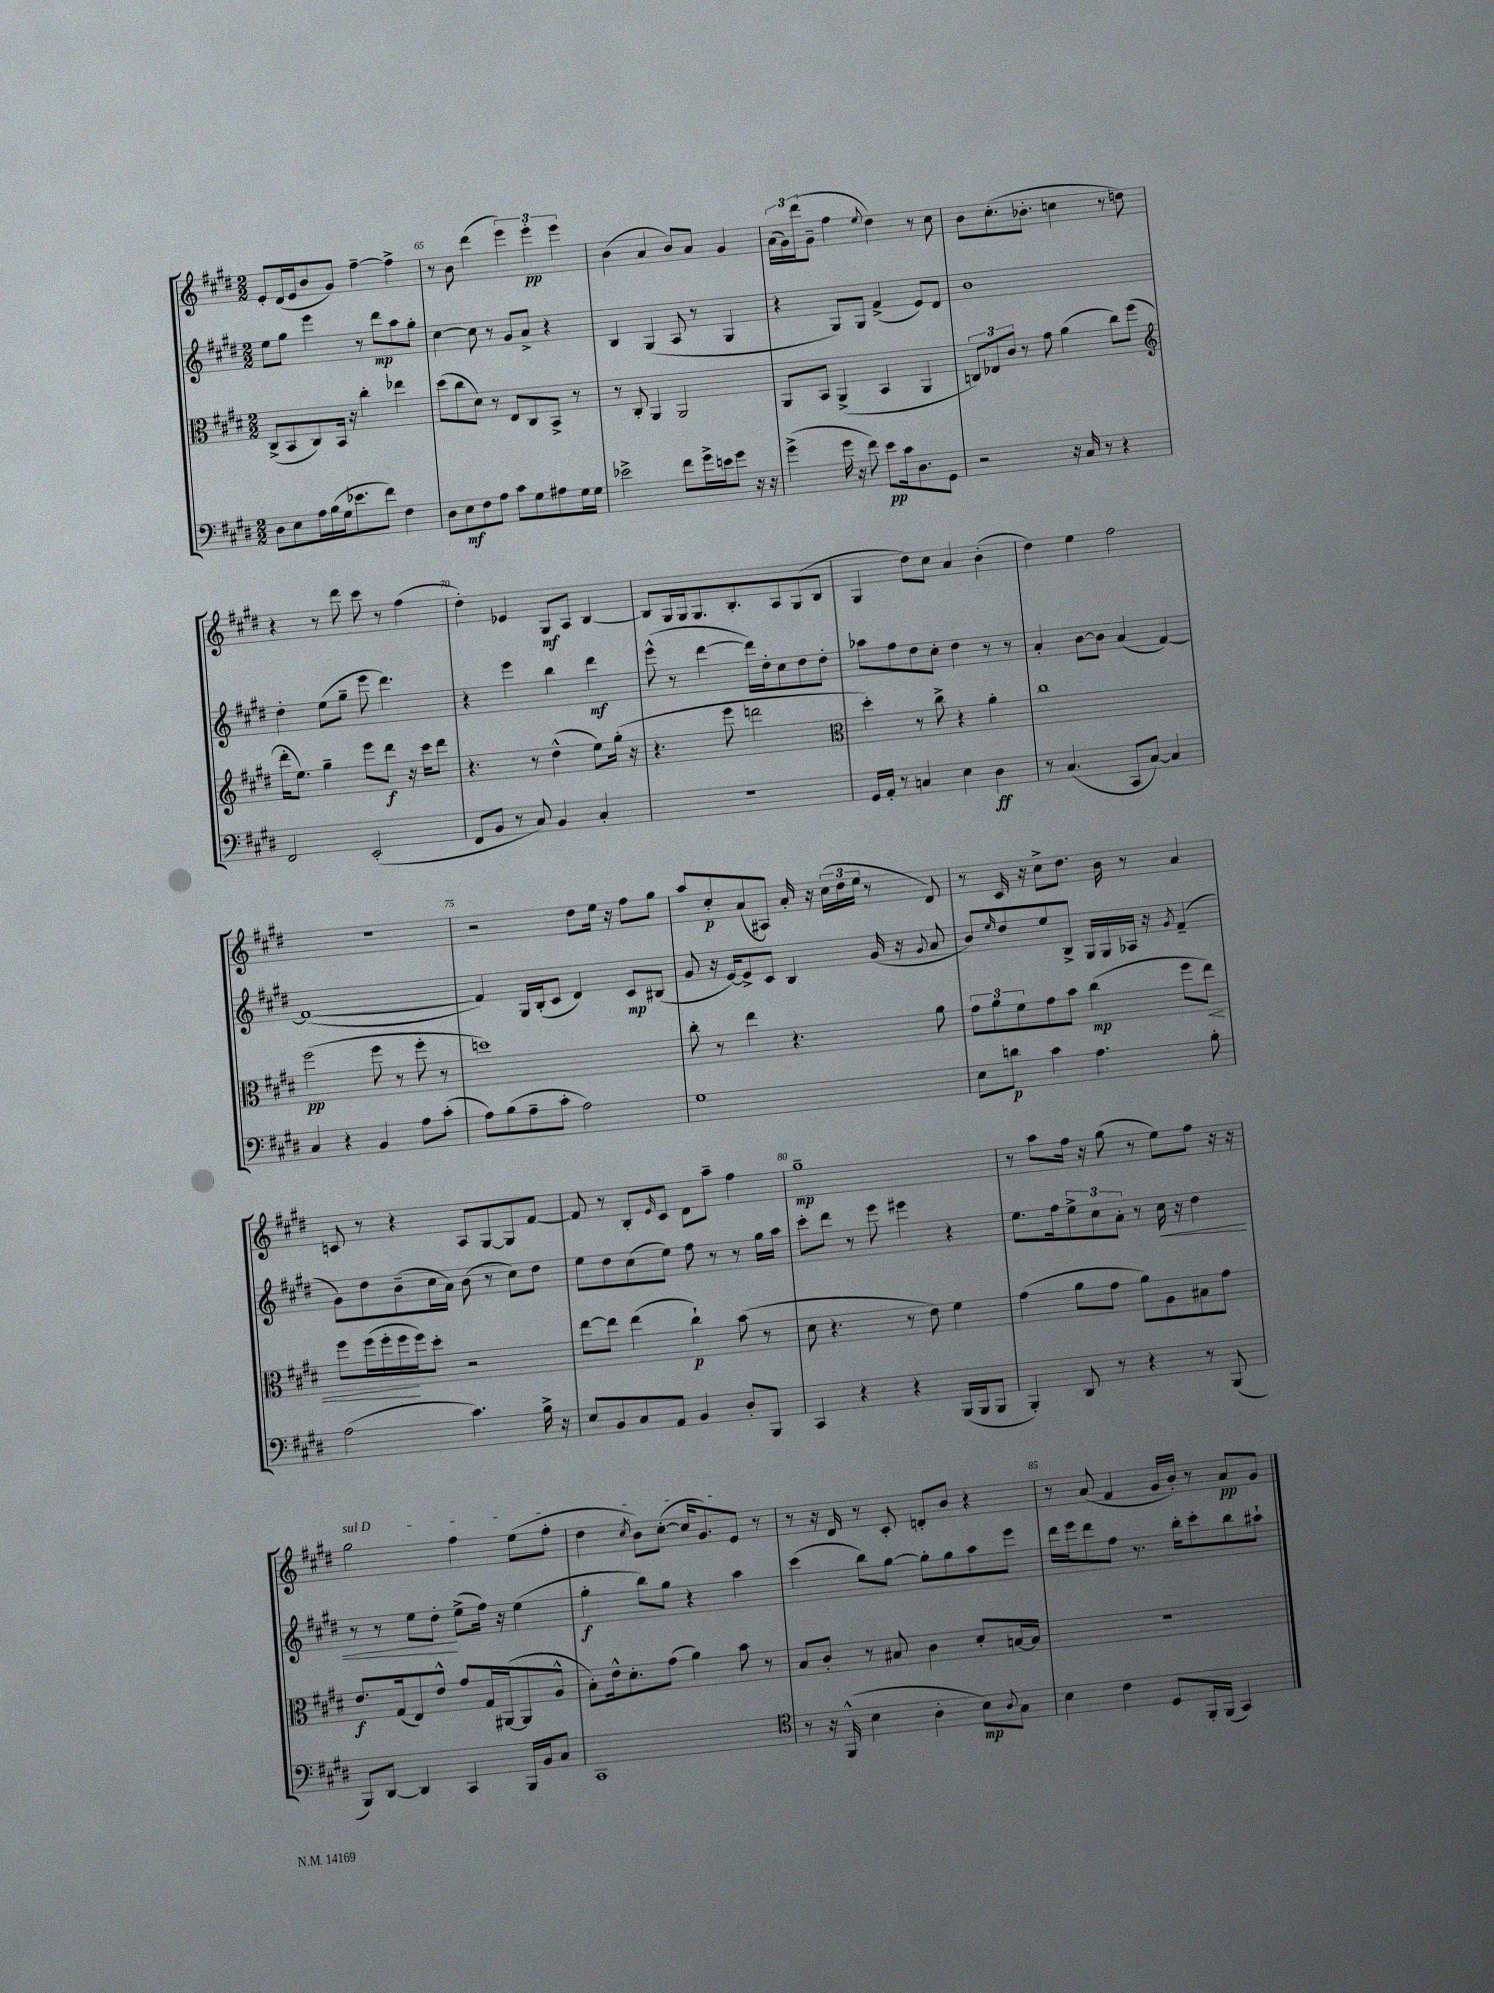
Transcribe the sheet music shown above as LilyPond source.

<<
\new StaffGroup <<
\new Staff = "s0" {
    \clef treble \key e \major \numericTimeSignature \time 2/2
    e'8-. dis'16( e'16 b'8 gis'8) fis''4~-- fis''4-> |
    r8 b'8 dis'''4( \tuplet 3/2 { e'''4) e'''4-.\pp e'''4 } |
    b'4( a'4 b'8) a'8 gis'4 |
    \tuplet 3/2 { a'16( gis'16) dis'''16( } gis'8-- fis''4 \appoggiatura { e''8 } dis''4) r8 cis''8 |
    b'8 cis''8.-.( bes'8.-. c''4 r8 d''8) |
    r4 r8 dis'''8 cis'''8 r8 fis''4( |
    dis''4-.) ees'4 gis8\mf a8 b4~ |
    b8 gis16 gis16 gis8. b8.-. a8 gis8( b8 |
    gis4 dis''8) cis''8 a'4 b'4-.( |
    dis''4) e''4 fis''2 |
    r1 |
    r2 dis''8 e''16 r16 fis''8 gis''8 |
    a''8 cis''8-.\p a'8( ais8) a'16-. r16 \tuplet 3/2 { cis''16( dis''16 e''16 } r8 dis'8) |
    r8 cis'16 r16 cis''8-> dis''8. b'16 r8 a'4 |
    c'8 r8 r4 a8 gis8~ gis8 fis'8~ |
    fis'8 r8 b8-. \grace { e'16 } cis'8 dis'8 a''8-- fis''4 |
    gis''1--\mp |
    r8 a''8 fis''16 r16 gis''8( r8 e''8) fis''8 r16 r16 |
    \once \override TextSpanner.bound-details.left.text = \markup { \italic "sul D" } gis''2\startTextSpan fis''4 e''8( fis''8-. |
    dis''4 \acciaccatura { cis''8 } b'8) cis''8~-.( cis''16 gis'8.) e'8\stopTextSpan r8 |
    r8 r16 dis'16 r8 cis'8-. d'8-. b'8 r4 |
    r8 a'8( fis'4 gis'16 b'16-.) r8 a'8\pp gis'8 \bar "|." |
}
\new Staff = "s1" {
    \clef treble \key e \major \numericTimeSignature \time 2/2
    e''8 gis''8 e'''4 r8 dis'''8\mp a''8 gis''8-. |
    cis''4~ cis''8 r8 gis'8 a'8-> r4 |
    b4 gis4( a8 r8 gis4 |
    r4 gis8) gis8 fis'4->( e'8) dis'8 |
    b'1 |
    dis''4-. e''8( gis''8-- e'''8 dis'''4.) |
    r4 e'''4 b''4 dis'''4\mf |
    e'''8-^( r8 dis'''4~ dis'''16) dis''16-. cis''8 dis''8 dis''8-. |
    aes''8 fis''8 dis''8 cis''8-. dis''4 r8 r8 |
    a'4-. b'8~ b'8 a'4( fis'4~) |
    fis'1~( |
    fis'4) gis16 b16-.( cis'8 dis'4) cis'8\mp bis8( |
    gis'8 r16 e'16~) e'8-> cis'8 b4 gis'16( r16 \appoggiatura { gis'8 } a'8 |
    b'8) \grace { e''16 } dis''8 e''8 b8-> gis16 gis16 aes16 r16 \acciaccatura { gis'8 } fis'4--( |
    gis'8) dis''8 b'8--( cis''16 a'16) b'8( r8 cis''8) dis''8 |
    e''8 dis''8 cis''8( e''8) fis''8 r8 r8 gis''16 a''16 |
    cis'''8-. dis'''8 r8 e'''8 eis'''4 r4 |
    e''8. fis''16 \tuplet 3/2 { e''8-> cis''8 a'8-. } r8 cis''16\< r16 dis''4 |
    r8 r8 e''8 dis''8-.\! e''8->( fis''16) r16 e''4( |
    gis''4-.\f b''8) gis''8 r4 a''4 |
    cis'''4( b''8) gis''8~ gis''8-. gis''8 a''8 e'''8 |
    dis'''16 e'''16 dis'''8 fis''8 r8. b''16-. cis'''8-. b''8 ais''8-! \bar "|." |
}
\new Staff = "s2" {
    \clef alto \key e \major \numericTimeSignature \time 2/2
    cis8->( b,8 cis8) b,16 r16 cis''4-. ees''4 |
    dis''8( cis''8 dis'8) r8 e8 cis8 b,8-> r8 |
    r8 cis8-. a,4 a,2 |
    a,8 b,8 a,4->( b,4 a,4 |
    \tuplet 3/2 { c8) ees8 cis'8 } r8 gis'8 a'4( cis''8) fis''8( |
    \clef treble dis'''16-. e''8.) gis''4-- e'''8 dis'''8\f r16 cis'''16 dis'''8 |
    r4. r8 dis''4-^( e''8) gis''16-.( r16 |
    r4. e'''8 d'''2 |
    \clef alto dis''4-.) r8 cis''8-> r4 a'4-. |
    cis''1 |
    fis''2\pp( fis''8 r8 fis''8-. r8 |
    d''1) |
    cis''8-. r8 e''4 r4. a'8 |
    \tuplet 3/2 { gis'8 a'8 fis'8 } gis'8 b'8 cis''4\mp( fis''8 e''8\<) |
    fis''8 fis''16( fis''16-. fis''16\! fis''16) dis''8-. r2 |
    e''8~ e''8 e''4( cis''4-!\p) b'8( r8 |
    dis'8 r4. r8 e'8) fis'4 |
    gis'4( a'8 gis'8 a'8) a8 bis8 gis'8 |
    e'8.\f gis16( e8) e'8-^ gis'8 gis16 ais,16~( ais,8 a8-^ |
    b8-.) e'16-^ dis'8.-. gis'8( a'4) b'8 r8 |
    b8 cis'8-. r8 bis8 cis'4 dis'8-. b16~ b16 |
    R1 \bar "|." |
}
\new Staff = "s3" {
    \clef bass \key e \major \numericTimeSignature \time 2/2
    dis8 e8 a16 b16( gis16 ees'8. fis'8) fis4 |
    dis8 e8\mf fis8 a8 cis'8 gis8 ais8 gis16 gis16 |
    ees'2-> fis'8 gis'16-> e'16 gis'8 r16 r16 |
    gis'4->( gis'16 r16 fis'8) e'8\pp cis'16 dis8. gis,8 |
    r2 r16 cis16 r8 r4 |
    fis,2 e,2-.( |
    fis,8 b,8 r8 cis8) b,4 cis4-. |
    r1 |
    gis,16 a,16-. r8 c4 e4 dis4\ff |
    r8 cis4.( cis,8 cis8~) cis4 |
    cis4 r4 b,4 a8 cis'8-.( |
    a8) b8( a8-- cis'8-. a2) |
    gis1 |
    e8 d'8\p cis'4 a4. b8-. |
    a2( cis'4.) b16-> r16 |
    e8 b,8 cis8 a,8 b,4 dis8-. b,,8 |
    cis,4 r4 r4 b,,16( b,,16 b,,8 |
    b,,4-.) dis,8 r8 r4 r8 b,,8( |
    b,,8) dis,8~ dis,4 cis,4 b,,16 b,16 cis8 |
    cis,1 |
    \clef tenor r8 r16 fis,16-^( b4 a4-. b8\mp) \appoggiatura { a8 } gis8 |
    b4 cis'4 dis8 fis,16-. fis,16( gis,4) \bar "|." |
}
>>
>>
\layout { \context { \Score currentBarNumber = #64 \override BarNumber.break-visibility = ##(#f #t #t) barNumberVisibility = #(every-nth-bar-number-visible 5) } }
